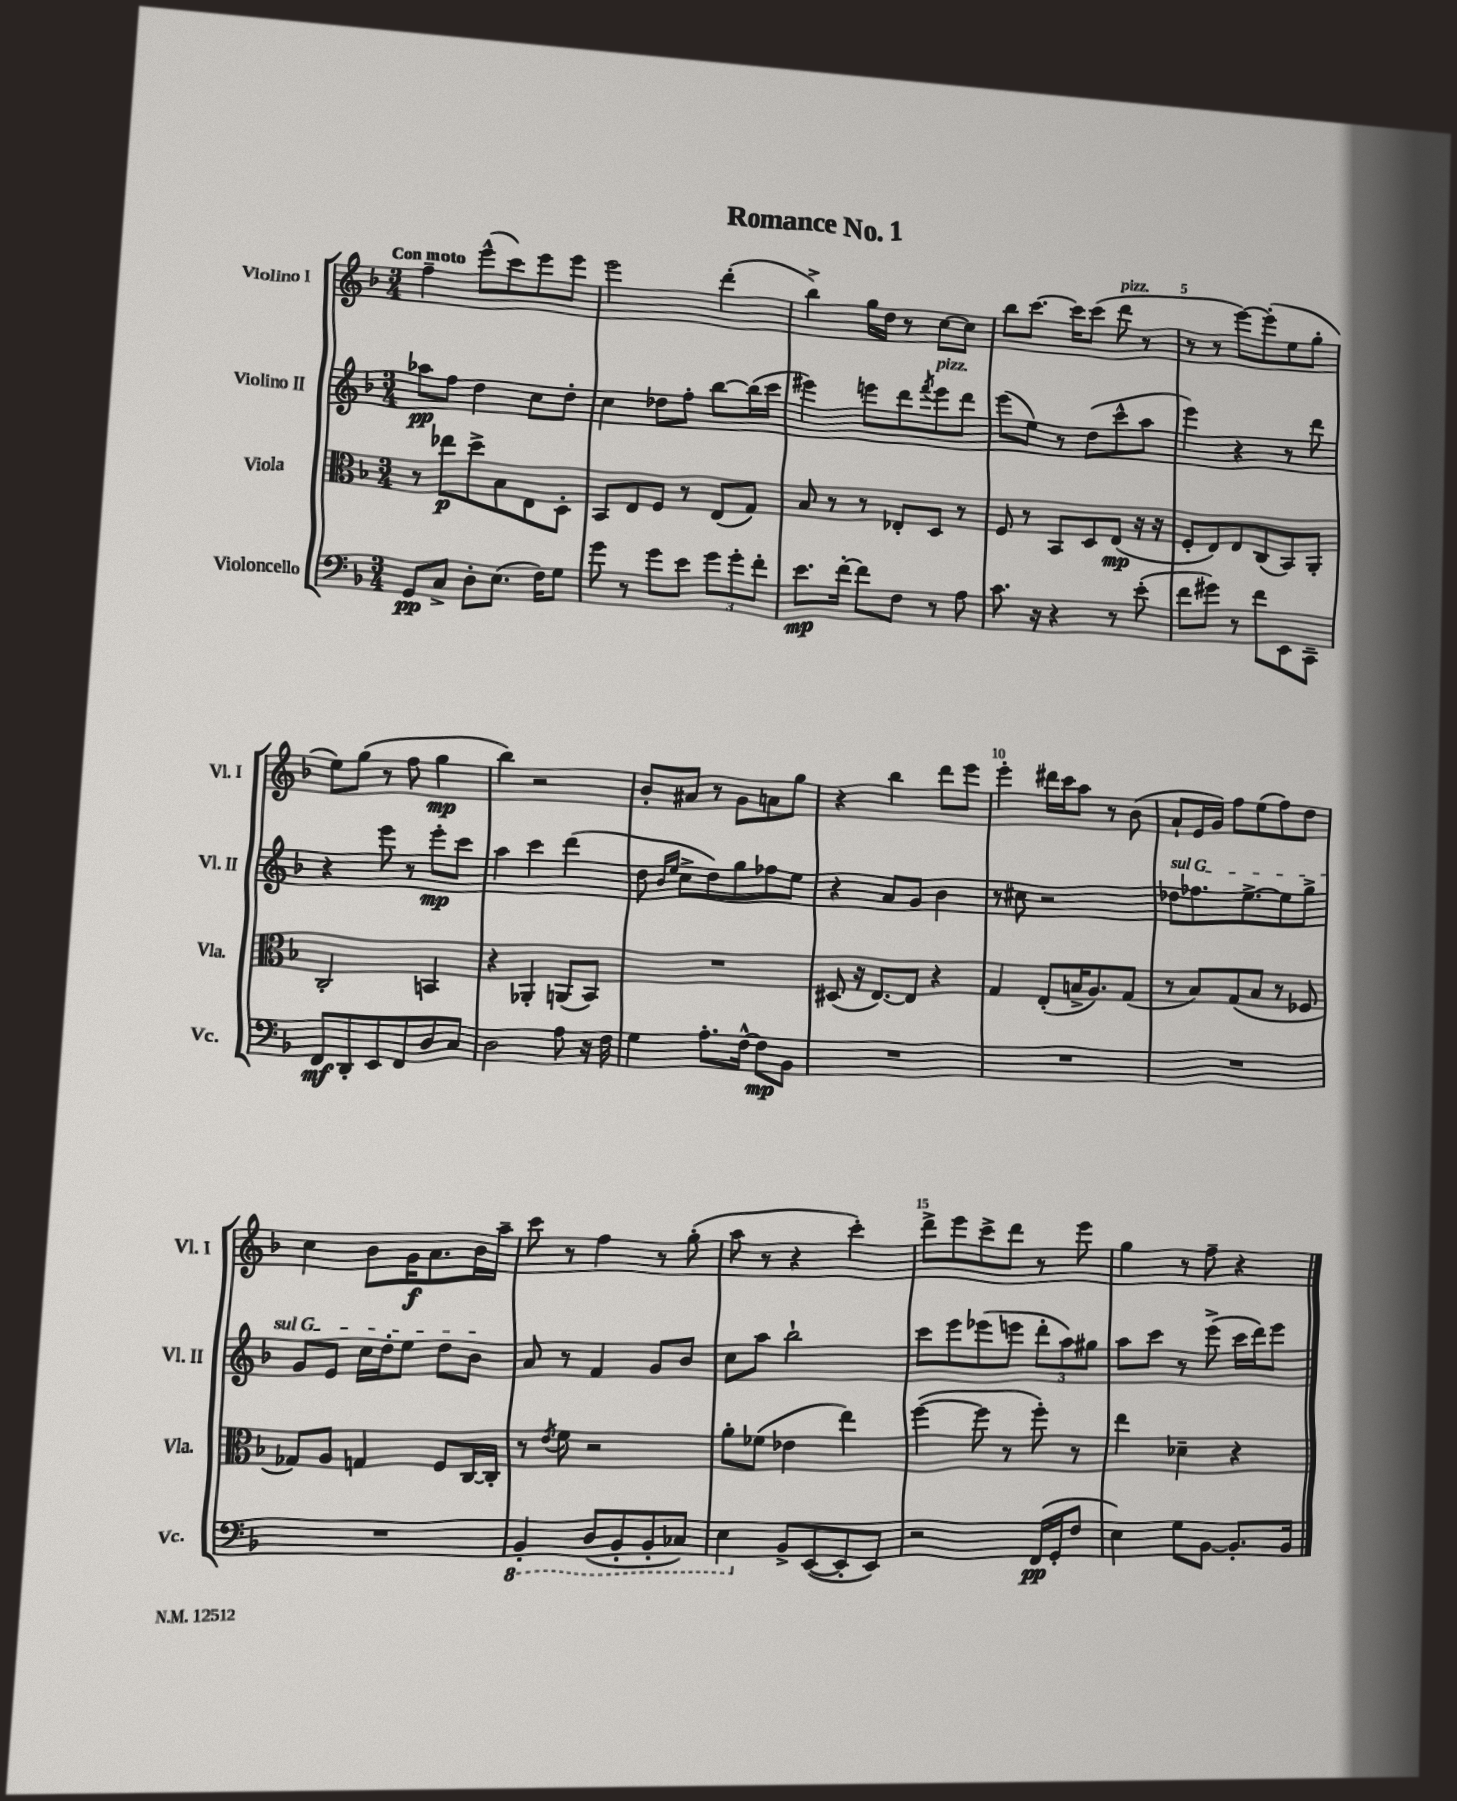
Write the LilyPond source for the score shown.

\header { title = "Romance No. 1" }
<<
\new StaffGroup <<
\new Staff = "s0" \with { instrumentName = "Violino I" shortInstrumentName = "Vl. I" } {
    \clef treble \key f \major \numericTimeSignature \time 3/4 \tempo "Con moto"
    f''4-- e'''8-^( c'''8) e'''8 e'''8 |
    e'''2 d'''4-.( |
    bes''4->) g''16 d''16 r8 c''8~ c''8 |
    bes''8 c'''8.~ c'''16 c'''8( d'''8^\markup { \italic "pizz." } r8 |
    r8 r8 e'''8~) e'''8-.( e''8 g''8-. |
    e''8) g''8( r8 f''8 g''4\mp |
    bes''4) r2 |
    bes'8-. ais'8 r8 g'8 a'8 g''8 |
    r4 bes''4 d'''8 e'''8 |
    e'''4-. dis'''16 c'''16 a''8 r8 bes'8( |
    a'8-! e'16 g'16) f''8 e''8( f''8) d''8 |
    c''4 bes'8 g'16\f a'8. bes'16 a''16-- |
    c'''8 r8 f''4 r8 g''8-.( |
    a''8 r8 r4 c'''4-.) |
    d'''8-> e'''8 c'''8-> d'''8 r8 e'''8 |
    g''4 r8 f''8-- r4 \bar "|." |
}
\new Staff = "s1" \with { instrumentName = "Violino II" shortInstrumentName = "Vl. II" } {
    \clef treble \key f \major \numericTimeSignature \time 3/4
    aes''8\pp f''8 d''4 c''8 d''8-. |
    c''4 des''8 f''8-. bes''8~ bes''16( c'''16 |
    eis'''4) e'''8 d'''8 \acciaccatura { f'''8 } e'''8^\markup { \italic "pizz." } d'''8 |
    e'''8( e''8) r8 d''8( c'''8-^ a''8 |
    e'''4) r4 r8 d'''8 |
    r4 e'''8 r8 e'''8-.\mp c'''8 |
    a''4 c'''4 d'''4( |
    d''8 \grace { bes'16 e''16 } c''8-> d''8) g''8 fes''8 e''8 |
    r4 a'8 g'8 bes'4 |
    r8 cis''8 r2 |
    \once \override TextSpanner.bound-details.left.text = \markup { \italic "sul G" } des''8\startTextSpan fes''8. e''8.~-> e''8 g''8-> |
    g'8 e'8 c''16 d''16-. e''8 d''8 bes'8\stopTextSpan |
    a'8 r8 f'4 g'8 bes'8 |
    c''8 a''8 bes''2-! |
    c'''8 e'''8 ees'''8( e'''8 \tuplet 3/2 { d'''8-. a''8) gis''8 } |
    a''8 c'''8 r8 e'''8->( c'''16 d'''16) e'''8 \bar "|." |
}
\new Staff = "s2" \with { instrumentName = "Viola" shortInstrumentName = "Vla." } {
    \clef alto \key f \major \numericTimeSignature \time 3/4
    r8 ees''8\p d''8-> bes8 e8 d8-. |
    bes,8 e8 f8 r8 e8( g8) |
    bes8 r8 r8 ees8-. d8 r8 |
    f8 r8 bes,8 d8 e8\mp( r16 r16 |
    f8-. e8) e8 c8( bes,8) a,8-. |
    c2-. b,4 |
    r4 aes,4-. a,8( bes,8) |
    R2. |
    dis8( r16 e8.~) e8 r4 |
    g4 e8-.( b16-> a8.) g8( |
    r8 bes8) g8( bes8 r8 fes8 |
    ges8) a8 g4 f8 c16~ c16-. |
    r8 \acciaccatura { e'8 } f'8 r2 |
    a'8-. fes'8( ees'4 e''4) |
    f''4~( f''8 r8 f''8-.) r8 |
    e''4 des'4-- r4 \bar "|." |
}
\new Staff = "s3" \with { instrumentName = "Violoncello" shortInstrumentName = "Vc." } {
    \clef bass \key f \major \numericTimeSignature \time 3/4
    g,8\pp c8-> d8-. e8.( f16) g8 |
    g'8 r8 g'8 e'8 \tuplet 3/2 { g'8 g'8-. f'8-. } |
    e'8.\mp f'16~-. f'8 f8 r8 a8 |
    c'8. r16 r4 r8 e'8-.( |
    f'8 gis'8) r8 f'8 e,8 c,8-- |
    f,8\mf d,8-. e,8 f,8 d8 c8 |
    d2 a8 r16 f16 |
    g4 a8.-. f16~-^ f8\mp bes,8 |
    R2. |
    R2. |
    R2. |
    R2. |
    \ottava #-1 bes,,4-. d,8( bes,,8-. bes,,8-. ces,8) |
    e,4 \ottava #0 bes,8-> e,8~( e,8-. e,8) |
    r2 f,16\pp( g,16-. f8 |
    e4) g8 bes,8~ bes,8.-. bes,16 \bar "|." |
}
>>
>>
\layout { \context { \Score \override BarNumber.break-visibility = ##(#f #t #t) barNumberVisibility = #(every-nth-bar-number-visible 5) } }
